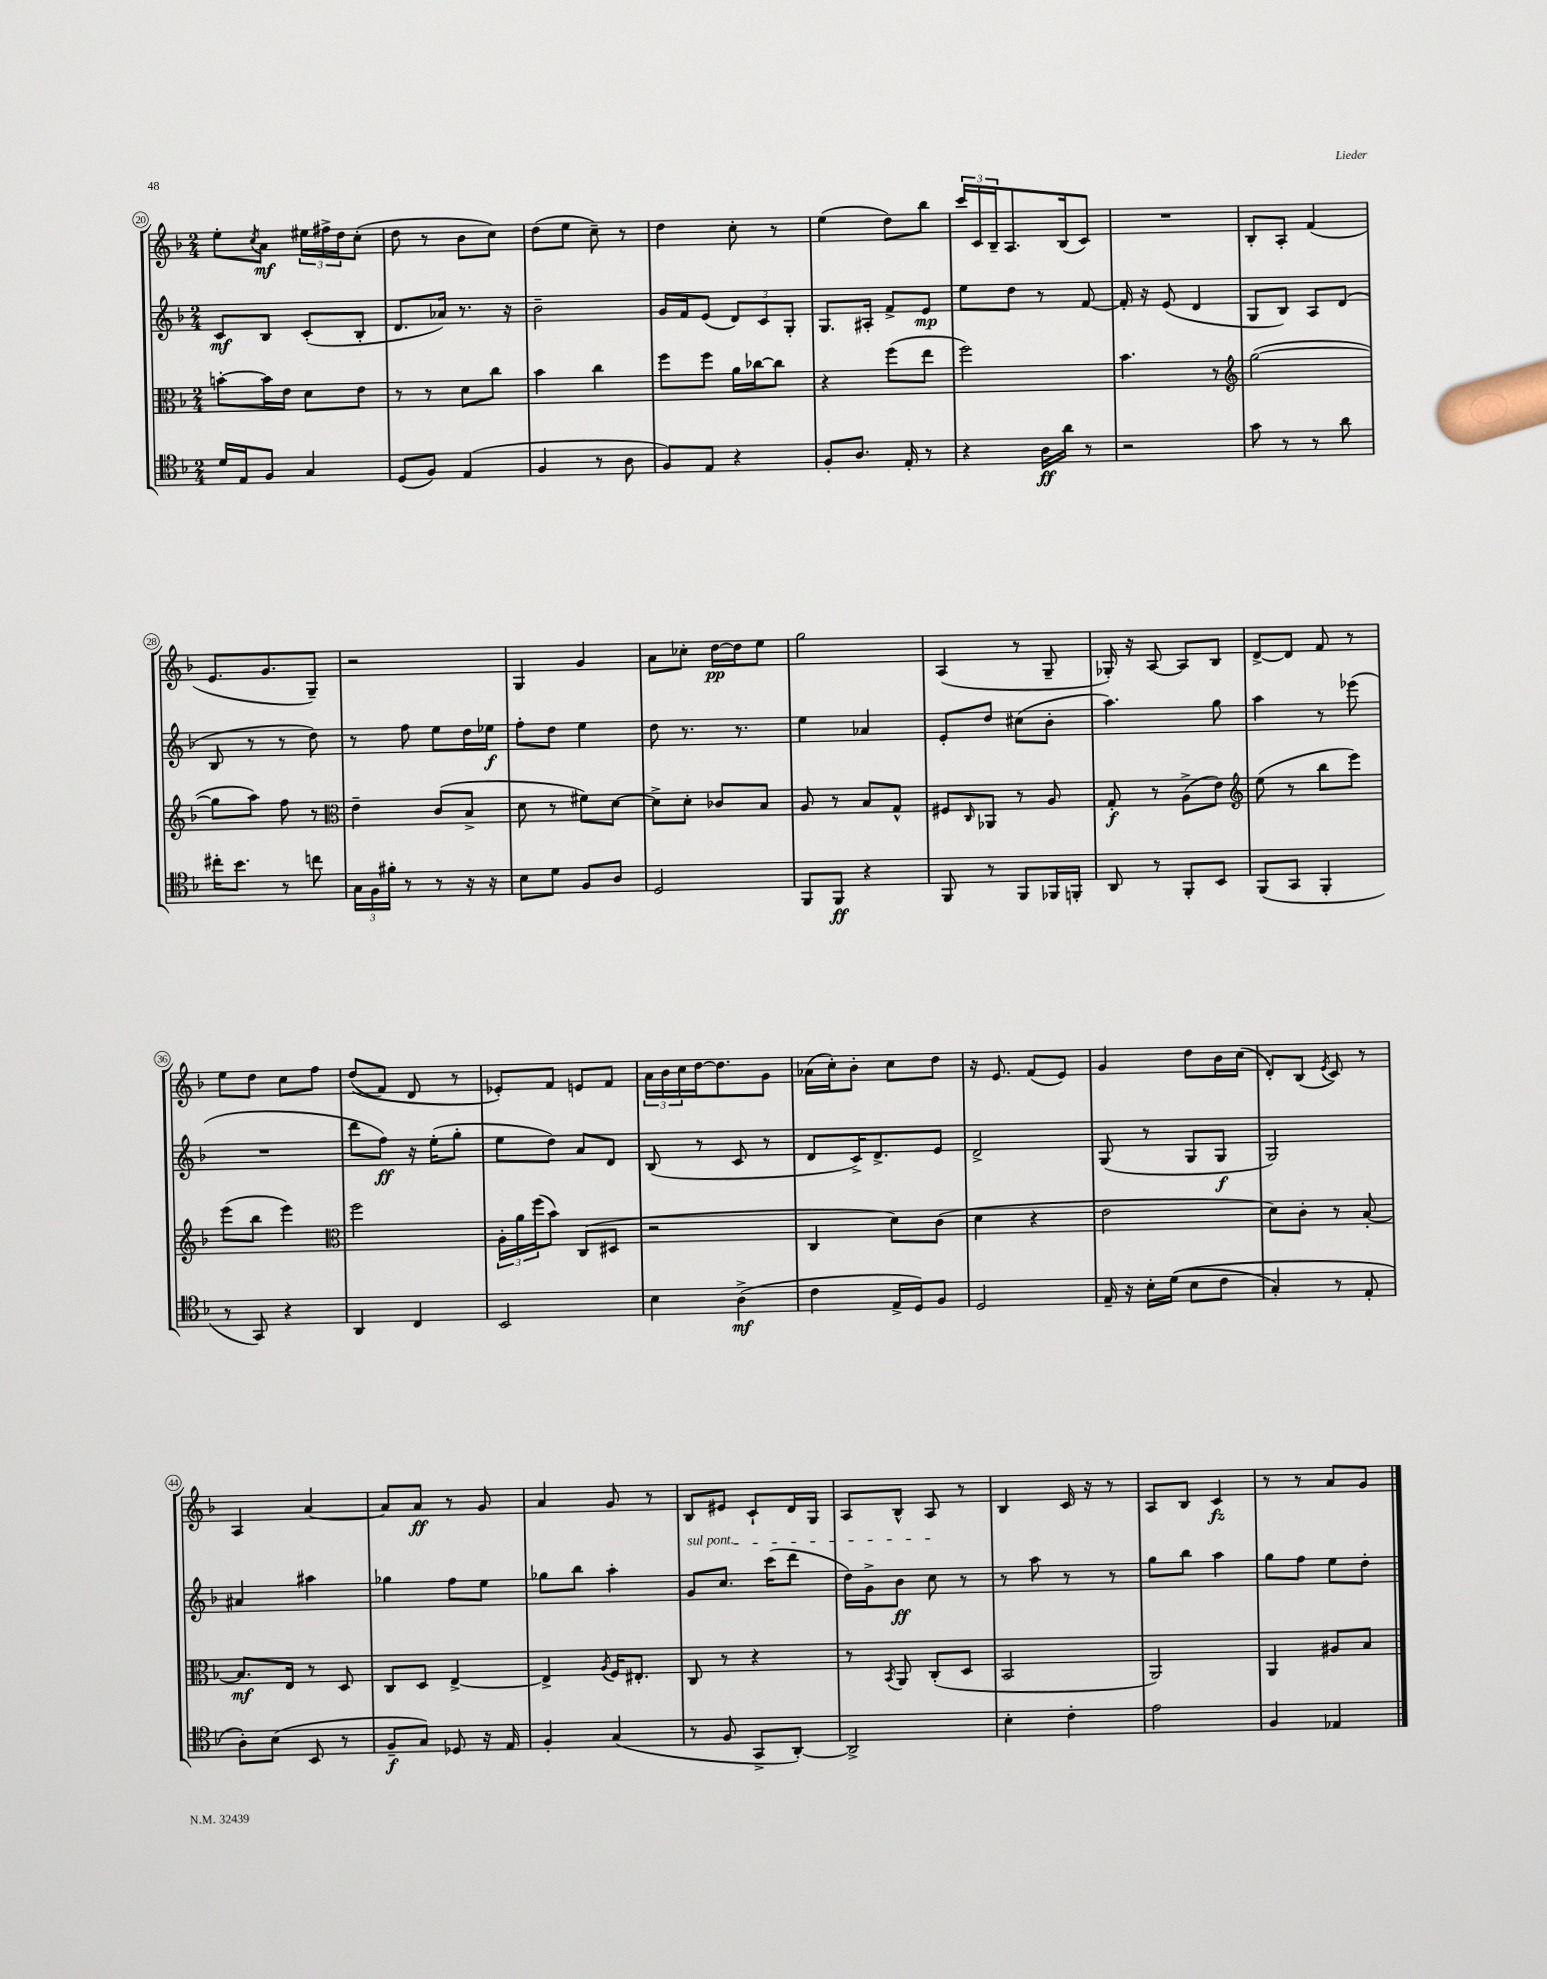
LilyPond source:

<<
\new StaffGroup <<
\new Staff = "s0" {
    \clef treble \key f \major \numericTimeSignature \time 2/4
    e''8-. \acciaccatura { c''8 } a'8\mf \tuplet 3/2 { eis''16 fis''16-> d''16 } c''8-.( |
    d''8 r8 bes'8 c''8) |
    d''8( e''8 c''8--) r8 |
    d''4 c''8-. r8 |
    e''4( d''8) bes''8 |
    \tuplet 3/2 { c'''16 c'16 bes16-- } a8. bes16( c'8) |
    R2 |
    bes8-. a8-. f'4( |
    e'8. g'8. g8--) |
    r2 |
    g4 g'4 |
    a'8 ces''8-. d''16~\pp d''16 e''8 |
    g''2 |
    a4( r8 g8-- |
    ges16-.) r16 a8~ a8 bes8 |
    d'8~-> d'8 f'8 r8 |
    e''8 d''8 c''8 f''8 |
    d''8(\( f'8) d'8 r8 |
    ees'8-.\) f'8 e'8 f'8 |
    \tuplet 3/2 { a'16 bes'16 c''16 } d''16~ d''8. g'8 |
    aes'16( c''16-.) bes'8-. c''8 d''8 |
    r16 e'8. f'8( e'8) |
    g'4 d''8 bes'16 c''16( |
    d'8-.) bes8( \acciaccatura { e'8 } c'8) r8 |
    a4 a'4~ |
    a'8 a'8\ff r8 g'8 |
    a'4 g'8 r8 |
    bes8 eis'8 c'8-! d'16 g16 |
    a8 bes8-^ a8 r8 |
    bes4 c'16 r16 r8 |
    a8 bes8 c'4\fz |
    r8 r8 a'8 g'8 \bar "|." |
}
\new Staff = "s1" {
    \clef treble \key f \major \numericTimeSignature \time 2/4
    c'8\mf bes8 c'8-.( bes8-. |
    d'8. aes'16) r8. r16 |
    bes'2-- |
    g'16 f'16 e'8( \tuplet 3/2 { d'8) c'8 g8-. } |
    g8. ais16-. f'8-> e'8\mp |
    e''8 d''8 r8 f'8~ |
    f'16-. r16 e'8( d'4 |
    g8 bes8) a8 d'8( |
    bes8 r8 r8 d''8) |
    r8 f''8 e''8 d''16 ees''16\f |
    f''8-. d''8 e''4 |
    d''8 r8. r8. |
    e''4 aes'4 |
    e'8-. d''8 cis''8( bes'8-. |
    a''4.) g''8 |
    a''4 r8 ees'''8( |
    R2 |
    d'''8 f''8\ff) r16 e''16-.( g''8-. |
    e''8 d''8) a'8 d'8 |
    bes8( r8 c'8 r8 |
    d'8 c'16->) d'8.-> e'8 |
    d'2-> |
    g8( r8 g8 g8\f |
    g2) |
    ais'4 ais''4 |
    ges''4 f''8 e''8 |
    ges''8 bes''8 a''4-. |
    \once \override TextSpanner.bound-details.left.text = \markup { \italic "sul pont." } g'8\startTextSpan c''8. c'''16( d'''8 |
    d''16) g'16-> bes'8\ff c''8\stopTextSpan r8 |
    r8 a''8 r8 r8 |
    g''8 bes''8 a''4 |
    g''8 f''8 e''8 d''8-. \bar "|." |
}
\new Staff = "s2" {
    \clef alto \key f \major \numericTimeSignature \time 2/4
    b'8~-. b'16 e'16 d'8 e'8 |
    r8 r8 d'8 c''8 |
    bes'4 c''4 |
    f''8 f''8 a'16 ces''16~ ces''8 |
    r4 f''8( e''8 |
    f''2) |
    bes'4. r8 |
    \clef treble g''2~( |
    g''8 a''8) f''8 r8 |
    \clef alto e'4-- c'8( bes8-> |
    d'8 r8 fis'8) d'8~ |
    d'8-> d'8-. ces'8 bes8 |
    a8 r8 bes8 g8-^ |
    fis8 \grace { c16 } aes,8 r8 a8 |
    g8-.\f r8 a8->( e'8) |
    \clef treble e''8( r8 bes''8 e'''8) |
    e'''8( bes''8 e'''4) |
    \clef alto f''2 |
    \tuplet 3/2 { a16-. a'16 f''16( } bes'8) c8( dis8 |
    r2 |
    c4 d'8) c'8( |
    d'4 r4 |
    e'2 |
    d'8) c'8-. r8 bes8~-. |
    bes8.\mf e16 r8 d8 |
    c8 d8 e4~-> |
    e4-> \acciaccatura { a8 } f16 eis8.-. |
    c8 r8 r4 |
    r8 \acciaccatura { bes,8 } a,8 c8-.( d8 |
    bes,2 |
    a,2) |
    a,4 ais8 bes8 \bar "|." |
}
\new Staff = "s3" {
    \clef tenor \key f \major \numericTimeSignature \time 2/4
    d'16 e16 f8 g4 |
    d8( f8) e4( |
    f4 r8 a8 |
    f8) e8 r4 |
    f8-. a8. e16-. r8 |
    r4 a16\ff a'16 r8 |
    r2 |
    g'8 r8 r8 a'8 |
    cis''16-. bes'8. r8 c''8 |
    \tuplet 3/2 { g16 f16 fis'16-. } r8 r8 r16 r16 |
    bes8 d'8 f8 a8 |
    d2 |
    f,8 f,8\ff r4 |
    f,8 r8 f,8 fes,16 f,16-. |
    a,8 r8 f,8-. bes,8 |
    f,8( g,8 f,4-. |
    r8 g,8) r4 |
    a,4 c4 |
    bes,2 |
    bes4 a4->\mf( |
    c'4 e16-> d16) f8 |
    d2 |
    e16-- r16 bes16-. d'16(\( bes8 c'8 |
    g4-.) r8 e8-. |
    a8-.\) bes8( bes,8 r8 |
    f8--\f g8) des8 r16 e16 |
    f4-. g4( |
    r8 f8 g,8-> a,8~-.) |
    a,2-> |
    bes4-. c'4-. |
    e'2 |
    f4 ees4 \bar "|." |
}
>>
>>
\layout { \context { \Score currentBarNumber = #20 \override BarNumber.stencil = #(make-stencil-circler 0.1 0.3 ly:text-interface::print) } }
